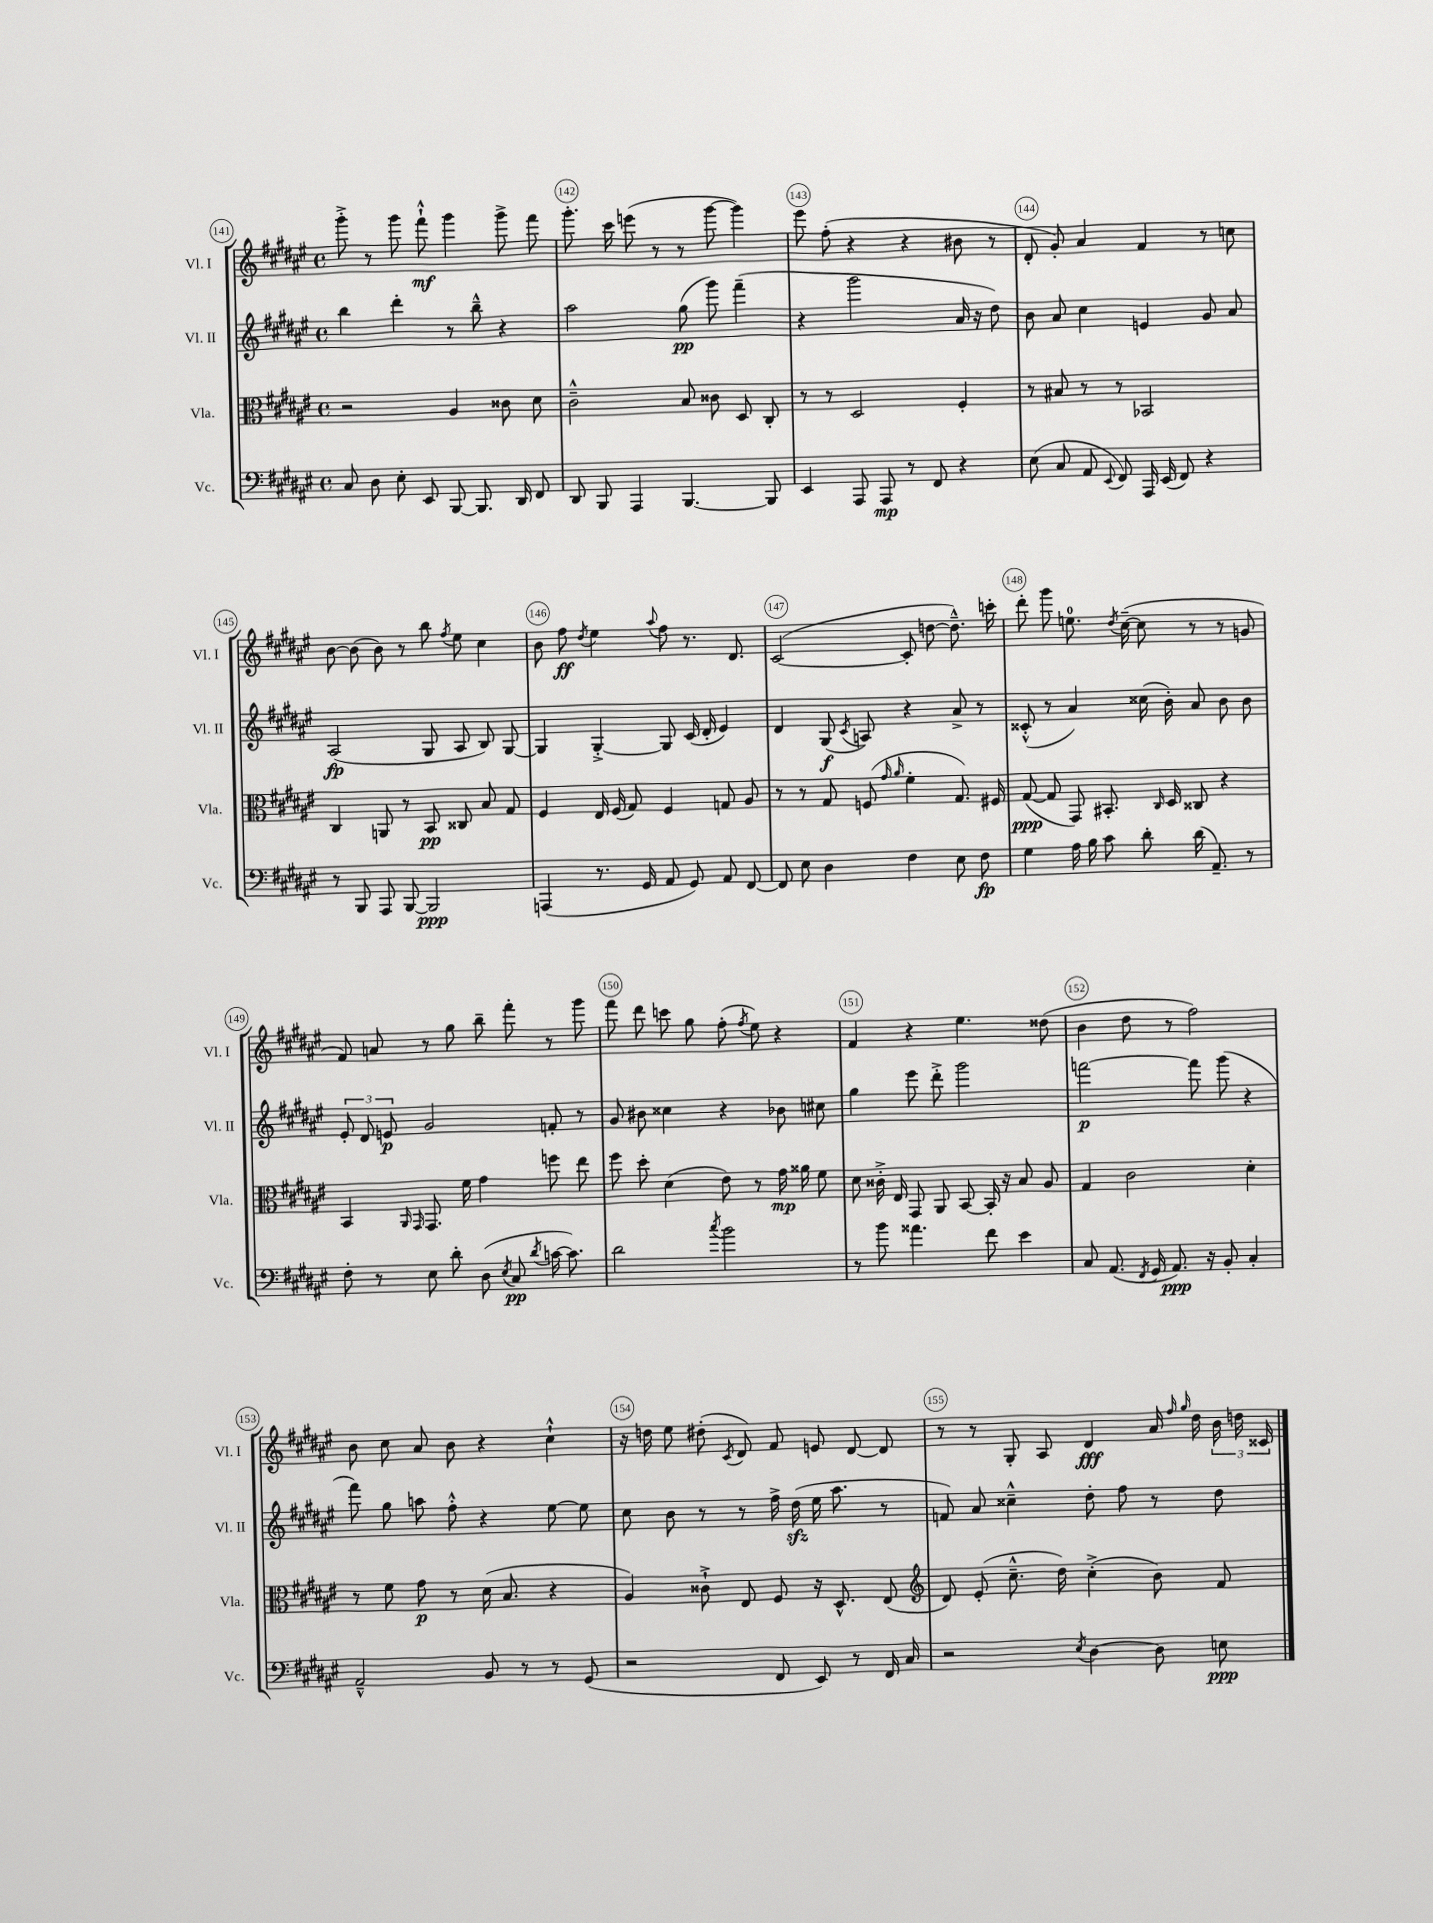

**kern	**kern	**kern	**kern
*staff4	*staff3	*staff2	*staff1
*clefF4	*clefC3	*clefG2	*clefG2
*k[f#c#g#d#a#e#]	*k[f#c#g#d#a#e#]	*k[f#c#g#d#a#e#]	*k[f#c#g#d#a#e#]
*M4/4	*M4/4	*M4/4	*M4/4
*met(c)	*met(c)	*met(c)	*met(c)
8C#	2r	4bb	8ggg#'^
8D#	.	.	8r
8E#'	.	4ddd#'	8ggg#
8EE#	.	.	8fff#`^^
[8BBB	4A#	8r	4ggg#
8.BBB]	.	8bb~^^	.
.	8c##	4r	8ggg#^
16DD#	.	.	.
8FF#	8d#	.	8fff#
=	=	=	=
8DD#	2c#~^^	2aa#	8.ggg#'
8BBB	.	.	.
.	.	.	16ccc#
4AAA#	.	.	(8eee
.	.	.	8r
[4.BBB	8B	(8gg#	8r
.	8c##	8ggg#)	[8ggg#
.	8D#	(4fff#~	4ggg#])
8BBB]	8C#'	.	.
=	=	=	=
4EE#	8r	4r	8eee#
.	8r	.	(8ff#'
8AAA#	2D#	2ggg#	4r
8AAA#	.	.	.
8r	.	.	4r
8FF#	.	.	.
4r	4F#'	16a#	8b#
.	.	16r	.
.	.	8dd#)	8r
=	=	=	=
(8E#	8r	8b	8d#'
8C#	8B#	8a#	8g#')
8AA#	8r	4cc#	4a#
8qqEE#	.	.	.
8FF#)	8r	.	.
16AAA#	2BB-	4e	4f#
(16EE#	.	.	.
8FF#)	.	.	.
4r	.	8g#	8r
.	.	8a#	8cc
=	=	=	=
8r	4C#	(2A#	[8b
8BBB	.	.	(8b]
8AAA#	8AA	.	8b)
[8BBB	8r	.	8r
2BBB]	8BB	8G#	8bb
.	.	.	8qff#
.	8C##	8A#	8ee#
.	8B	8B)	4cc#
.	8G#	[8G#	.
=	=	=	=
(4AAA	4F#	4G#]	8b
.	.	.	8ff#
.	.	.	8qdd#
8.r	16E#	[4G#'^	4ee#
.	(16F#	.	.
.	8G#)	.	.
16GG#	.	.	.
.	.	.	8qqaa#
8AA#	4F#	8G#]	8ff#
8GG#)	.	(16c#	8.r
.	.	16d#'	.
8AA#	8G	4e#)	.
.	.	.	8.d#
[8FF#	8A#	.	.
=	=	=	=
8FF#]	8r	4d#	([2c#
8E#	8r	.	.
4D#	8G#	(8G#	.
.	.	8qc#	.
.	(8F	8A)	.
.	16qqg#	.	.
.	16qqa#	.	.
4F#	4f#'	4r	8c#']
.	.	.	[8dd
8E#	8.G#)	8a#^	8.dd~^^])
8F#	.	8r	.
.	16F#	.	16ccc'
=	=	=	=
4G#	([8G#	(8c##'^^	8ddd#'
.	8G#]	8r	8ggg#
16A#	8GG#)	4a#)	8.ee
16B	.	.	.
8c#	8.BB#'	.	.
.	.	.	8qdd#
.	.	.	([16cc#~
8d#'	.	(16cc##	8cc#]
.	16qqC#	.	.
.	16D#	16b')	.
(16d#	8C##	8a#	8r
8.AA#~)	.	.	.
.	4r	8b	8r
8r	.	8b	8g
=	=	=	=
8F#'	4BB	12e#'	8f#)
.	.	12d#	.
8r	.	.	8a
.	.	12e	.
.	16qqAA#	.	.
.	16qqGG#	.	.
8E#	8.GG#	2g#	8r
8d#'	.	.	8gg#
.	16f#	.	.
(8D#	4g#	.	8bb~
8qE#	.	.	.
8C#	.	.	8fff#'
8qd#	.	.	.
[16c	8ff	8f'	8r
8.c])	.	.	.
.	8ee#	8r	8ggg#
=	=	=	=
2d#	8ff#	8g#	8fff#
.	8dd#'	8b#	8ddd#
.	(4d#	4cc##	8ccc
.	.	.	8gg#
8qcc#	.	.	.
2b	8e#)	4r	(8ff#'
.	.	.	8qff#
.	8r	.	8ee#)
.	16g#	8b-	4r
.	16a##	.	.
.	8f#	8cc#	.
=	=	=	=
8r	8d#	4gg#	4f#
8b	16c##'^	.	.
.	16E#	.	.
4.a##	8GG#	8eee#	4r
.	8AA#	8ddd#'^	.
.	[8BB	2ggg#	4.ee#
8f#	16BB']	.	.
.	16r	.	.
4e#	8B	.	.
.	8A#	.	(8dd##
=	=	=	=
8C#	4G#	[2fff	4b
(8.AA#	.	.	.
.	2c#	.	8dd#
8qFF#	.	.	.
16GG#	.	.	.
8.AA#)	.	.	8r
.	.	8fff]	2ff#)
16r	.	.	.
8BB'	.	(8ggg#	.
4C#'	4d#'	4r	.
=	=	=	=
2AA#~^^	8r	8fff#)	8b
.	8f#	8gg#	8cc#
.	8g#	8aa	8a#
.	8r	8ff#'^^	8b
8BB	(16d#	4r	4r
.	8.B	.	.
8r	.	.	.
8r	4r	[8ee#	4cc#`^^
(8GG#	.	8ee#]	.
=	=	=	=
2r	4A#)	8cc#	16r
.	.	.	16dd
.	.	8b	8ee#
.	8c##`^	8r	(8dd#'
.	.	.	8qc#
.	8E#	8r	8d#)
8FF#	8F#	16ff#^	8f#
.	.	(16dd#	.
8EE#)	16r	16ee#	8e
.	8.D#^^	8.aa#	.
8r	.	.	[8d#
16FF#	(8E#	8r	8d#]
16C#	.	.	.
=	=	=	=
*	*clefG2	*	*
2r	8d#)	8f)	8r
.	(8e#'	8a#	8r
.	8.cc#~^^	4cc##~^^	8G#'
.	.	.	8A#
.	16dd#)	.	.
8qE#	.	.	.
[4D#	(4cc#'^	8dd#'	4d#
.	.	8ff#	.
8D#]	8b)	8r	16a#
.	.	.	16qqff#
.	.	.	16qqgg#
.	.	.	16dd#
8E	8f#	8dd#	24b
.	.	.	24dd
.	.	.	24c##
==	==	==	==
*-	*-	*-	*-
